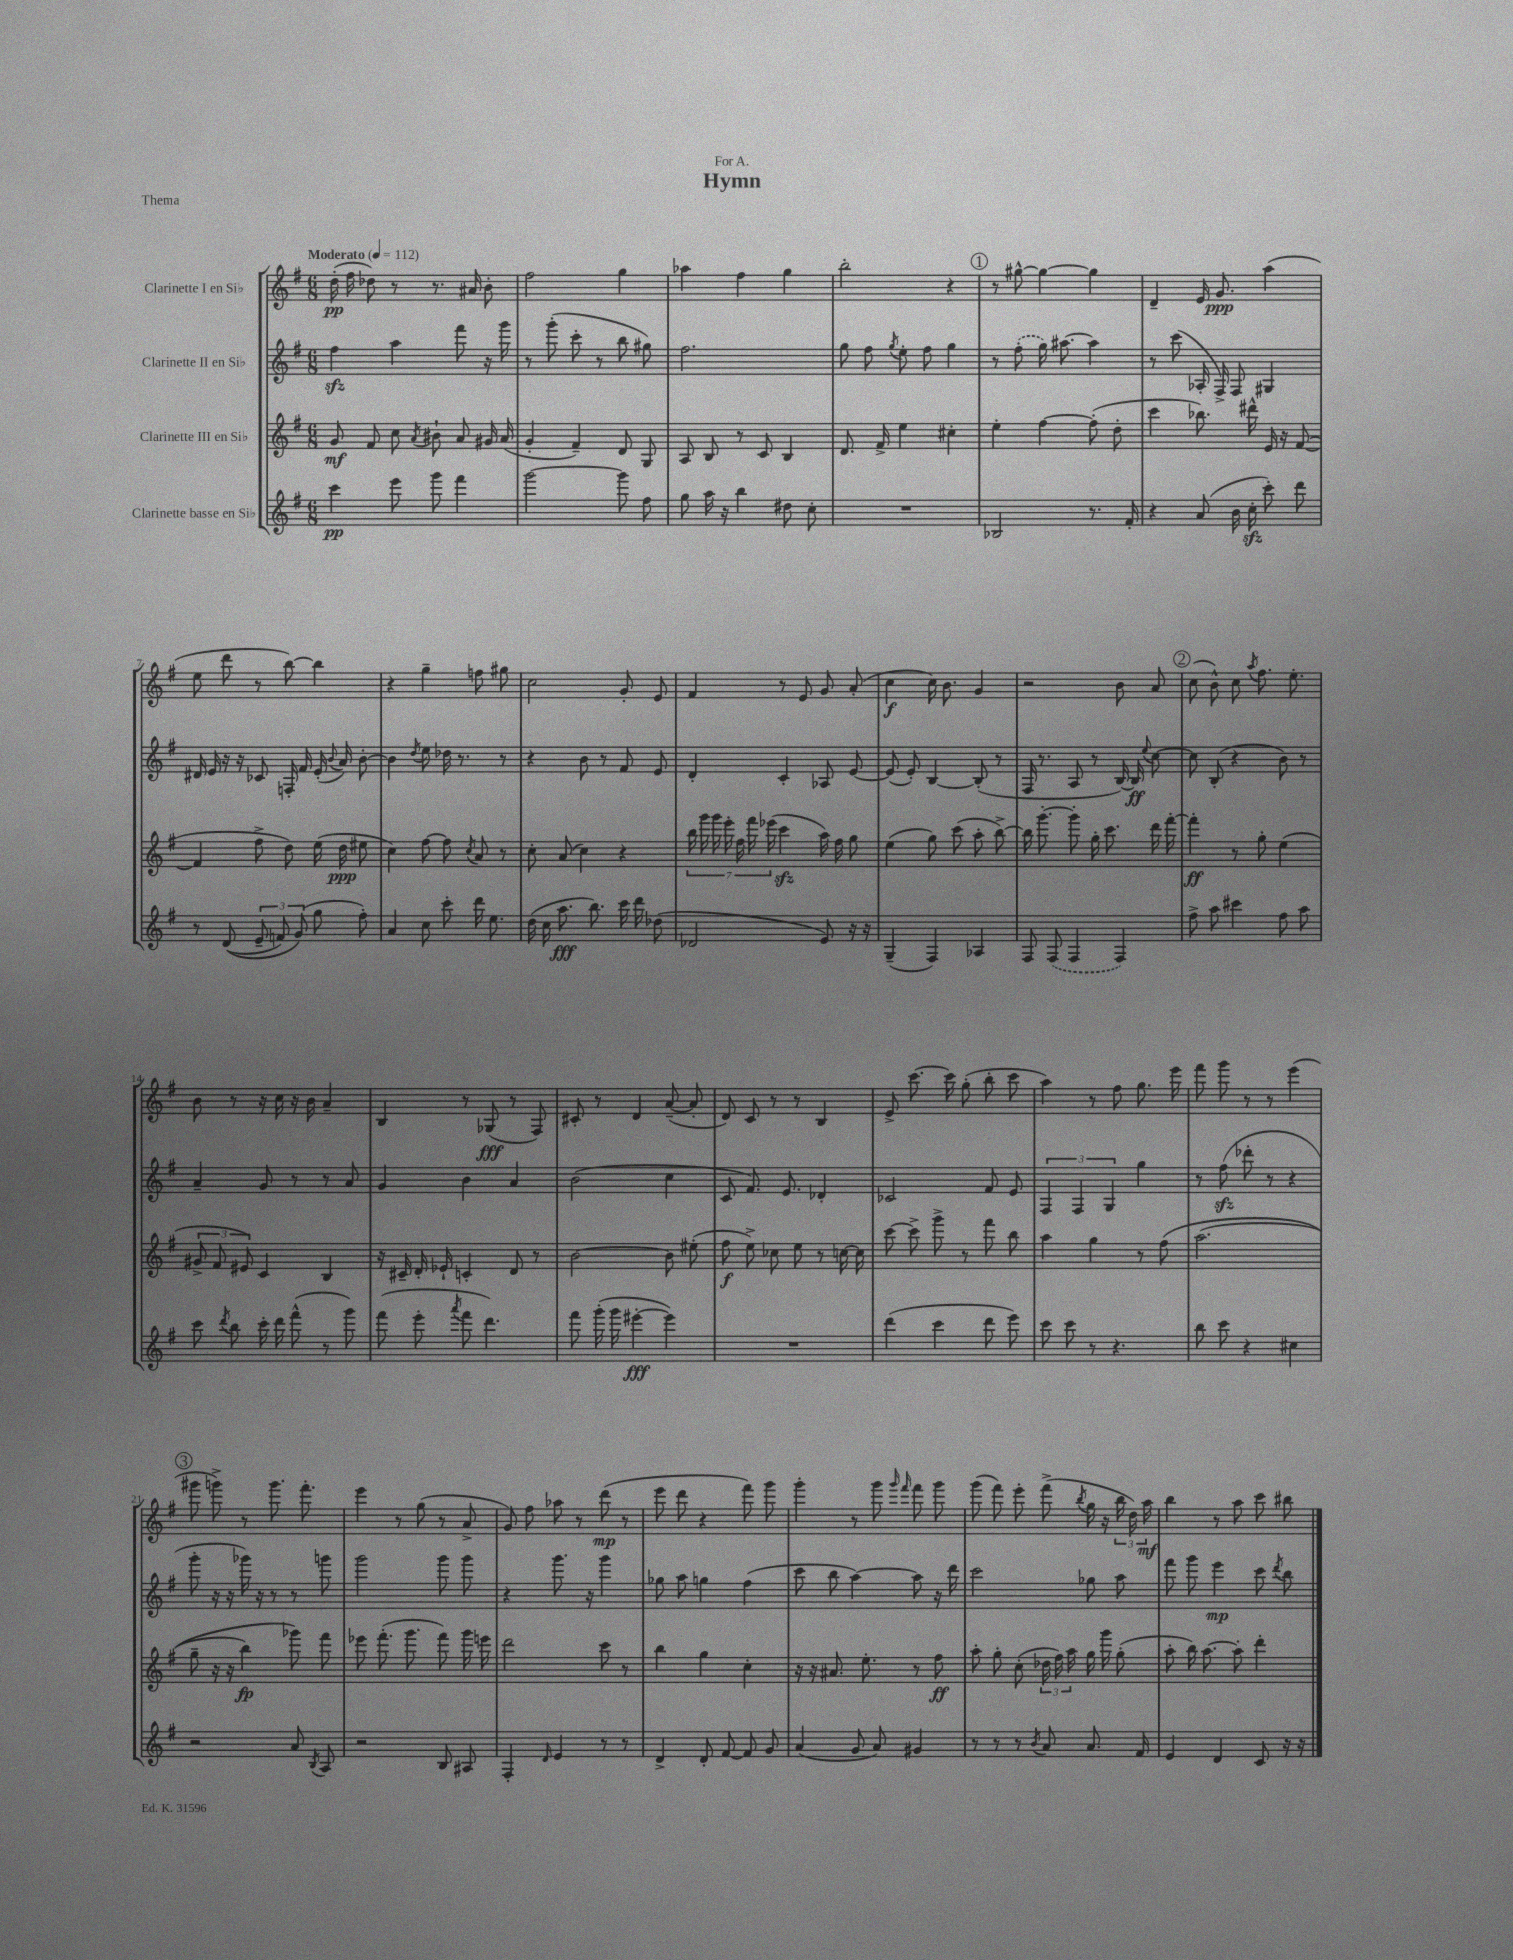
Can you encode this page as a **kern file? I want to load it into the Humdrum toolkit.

**kern	**kern	**kern	**kern
*staff4	*staff3	*staff2	*staff1
*clefG2	*clefG2	*clefG2	*clefG2
*k[f#]	*k[f#]	*k[f#]	*k[f#]
*M6/8	*M6/8	*M6/8	*M6/8
*MM112	*MM112	*MM112	*MM112
4ccc	8g	4ff#	(16dd'
.	.	.	16ff#
.	8f#	.	8dd-)
8eee	8cc	4aa	8r
.	8qa	.	.
8ggg	8b#`	.	8.r
4fff#	8a	8fff#	.
.	.	.	16a#
.	16g#	16r	8b'
.	(16a	16ggg	.
=	=	=	=
[2ggg	4g'	8r	2ff#
.	.	(8ggg'	.
.	4f#~)	8ccc'	.
.	.	8r	.
8ggg]	8d	8bb	4gg
8ff#	8G	8gg#)	.
=	=	=	=
8gg	8A	2.ff#	4aa-
16aa	8B	.	.
16r	.	.	.
4bb	8r	.	4ff#
.	8c	.	.
8dd#	4B	.	4gg
8cc'	.	.	.
=	=	=	=
2.r	8.d	8gg	2bb'
.	.	8ff#	.
.	16f#^	.	.
.	.	8qgg	.
.	4ee	8ee'	.
.	.	8ff#	.
.	4cc#'	4gg	4r
=	=	=	=
2B-	4ee'	8r	8r
.	.	(8ff#'	[8gg#^^
.	[4ff#	16gg)	4gg#_
.	.	[8.aa#	.
8.r	(8ff#']	4aa#]	4gg#]
.	8dd'	.	.
16f#'	.	.	.
=	=	=	=
4r	4ccc	8r	4d~
.	.	(8ccc	.
(8a	8.bb-)	16A-'	16e
.	.	16F#^)	8.g
16b	.	8F#	.
16cc'	16ddd#^^	.	.
8ccc')	16e	4G#	(4aa
.	16r	.	.
8ddd	([8f#	.	.
=	=	=	=
8r	4f#]	16d#	8ee
.	.	16e	.
&((8d	.	16r	8ddd
.	.	16r	.
12e~	8ff#^	8c-	8r
12f)	.	.	.
.	8dd)	16F'	[8bb)
(12g&)	.	.	.
.	.	16f#	.
8gg	(16ee	(16e'	4bb]
.	.	8qqb	.
.	16dd	16a)	.
8ff#')	8ee#	[8b'	.
=	=	=	=
4a	4cc)	4b]	4r
.	.	8qdd	.
8cc	[8ff#	8ee	4gg~
8ccc'	8ff#]	16dd-	.
.	.	8.r	.
.	8qcc	.	.
16ddd	8a	.	8ff
8.ee	.	.	.
.	8r	8r	8gg#
=	=	=	=
(16dd	8cc'	4r	2cc
16cc	.	.	.
8.aa	(8a	.	.
.	4cc)	8b	.
8.bb)	.	.	.
.	.	8r	.
16ccc	4r	8f#	8g'
16ddd	.	.	.
(8dd-	.	8e	8e
=	=	=	=
2d-	28bb	4d'	4f#
.	28ggg	.	.
.	28ggg	.	.
.	28eee'	.	.
.	28ff#	.	.
.	28fff#	.	.
.	(28eee-	.	.
.	4ccc	4c'	8r
.	.	.	8e
8e)	16aa)	8A-	8g
.	16ff#	.	.
16r	8gg	[8e	(8a'
16r	.	.	.
=	=	=	=
(4G~	(4ee	(8e]	4cc
.	.	8e')	.
4F#)	8gg)	[4B	16cc)
.	.	.	8.b
.	(8ccc	.	.
4A-	8aa'	(8B']	4g
.	[8bb^)	8r	.
=	=	=	=
8F#	16bb]	16F#	2r
.	[8.ggg'	8.r	.
(8F#	.	.	.
4F#	8ggg']	8A	.
.	16gg'	8r	.
.	8.ccc	.	.
4F#)	.	[16B)	8b
.	.	16B]	.
.	.	8qqee	.
.	16ddd	[8cc	8a
.	[16fff#'	.	.
=	=	=	=
8ff#^	4fff#']	8cc]	(8cc
8aa	.	(8B'	8b^^)
4ccc#	8r	4r	8cc
.	.	.	8qaa
.	8gg'	.	8.ff#
8ff#	(4ee	8b)	.
.	.	.	8.ee'
8aa	.	8r	.
=	=	=	=
8ccc	12g#^	4a~	8b
.	12f#	.	.
8qddd	.	.	.
8bb	.	.	8r
.	12e#)	.	.
16ccc'	4c	8g	16r
16ddd	.	.	16cc
(8fff#^^	.	8r	16r
.	.	.	16b
8r	4B	8r	4a~
8ggg)	.	8a	.
=	=	=	=
(8fff#	16r	4g	4B
.	16c#~	.	.
8eee'	16d'	.	.
.	16e-`	.	.
8qaaa	.	.	.
8fff#	4c'	4b	8r
4.ddd)	.	.	(8G-
.	8d	4a	8r
.	8r	.	8F#)
=	=	=	=
8fff#	[2b	(2b	8c#'
(16ggg'	.	.	8r
16ggg	.	.	.
[4eee#'	.	.	4d
4eee#])	8b]	4cc	([8a~
.	(8ee#'	.	8a']
=	=	=	=
2.r	8ff#	8c	8d)
.	8ee^)	8.f#)	8c
.	8cc-	.	8r
.	.	8.e	.
.	8ee	.	8r
.	8r	4d-'	4B
.	[16cc	.	.
.	16cc]	.	.
=	=	=	=
(4ddd	[8ccc	2c-	8e^
.	8ccc^]	.	[8.ccc
4ccc	8ggg^	.	.
.	.	.	16ccc]
.	8r	.	(8gg'
8ddd	8fff#	8f#	8bb'
8eee)	8bb	8e	8ccc
=	=	=	=
8ccc	4aa	6F#	4aa)
8ccc	.	.	.
.	.	6F#	.
8r	4gg	.	8r
.	.	6G	.
4.r	.	.	8ff#
.	8r	4gg	8.gg
.	&(8ff#	.	.
.	.	.	16eee
=	=	=	=
8bb	(2.aa	8r	8fff#
8ccc	.	(8ff#	8ggg
4r	.	8ddd-'	8r
.	.	8r	8r
4cc#	.	4r	(4eee
=	=	=	=
2r	8gg~	8ggg'	8ggg#
.	16r	16r	8ggg^)
.	16r	16r	.
.	4bb)	16ggg-)	8r
.	.	16r	.
.	.	8r	8.ggg
8a	8ggg-&)	8r	.
.	.	.	8.fff#'
8qB	.	.	.
8A	8fff#	8ggg	.
=	=	=	=
2r	8eee-	2ggg	4eee
.	(8.fff#'	.	.
.	.	.	8r
.	8.ggg	.	.
.	.	.	(8gg
8B	8fff#)	8ggg	8r
8A#	16ggg	8ggg	8a^
.	16eee	.	.
=	=	=	=
4F#'	2ddd	4r	8g)
.	.	.	8ff#
16qqd	.	.	.
4e	.	8.ggg	8aa-
.	.	.	8r
.	.	16r	.
8r	8ccc	4ggg	(8ddd
8r	8r	.	8r
=	=	=	=
4d^	4bb	8gg-	8eee
.	.	8aa	8ddd
8d'	4gg	4gg	4r
[8f#	.	.	.
8f#]	4cc'	(4ff#	8fff#)
8g	.	.	8ggg
=	=	=	=
(4a	16r	8ccc	4ggg'
.	16r	.	.
.	8.a#	8bb	.
8g	.	[4aa)	8r
.	8.ee'	.	.
8a)	.	.	8ggg
.	.	.	16qqggg
.	.	.	16qqfff#
4g#	8r	8aa]	8fff#
.	8ff#	16r	8ggg
.	.	16ddd	.
=	=	=	=
8r	8aa'	2ccc	(8ggg
8r	8gg'	.	8fff#)
8r	(8cc'	.	8eee'
8qb	.	.	.
8a	24dd-	.	(8fff#^
.	24ff#)	.	.
.	24aa	.	.
.	.	.	8qbb
8.a	16gg	8gg-	16gg
.	16ggg	.	16r
.	(8gg'	8aa	24bb
.	.	.	24dd)
16f#	.	.	.
.	.	.	24aa
=	=	=	=
4e	8aa'	8fff#	4bb
.	16bb)	8ggg	.
.	[8.aa	.	.
4d	.	4eee	8r
.	8aa']	.	8aa
8c	4ddd'	8ccc	8ccc
.	.	8qddd	.
16r	.	8bb	8bb#
16r	.	.	.
==	==	==	==
*-	*-	*-	*-
